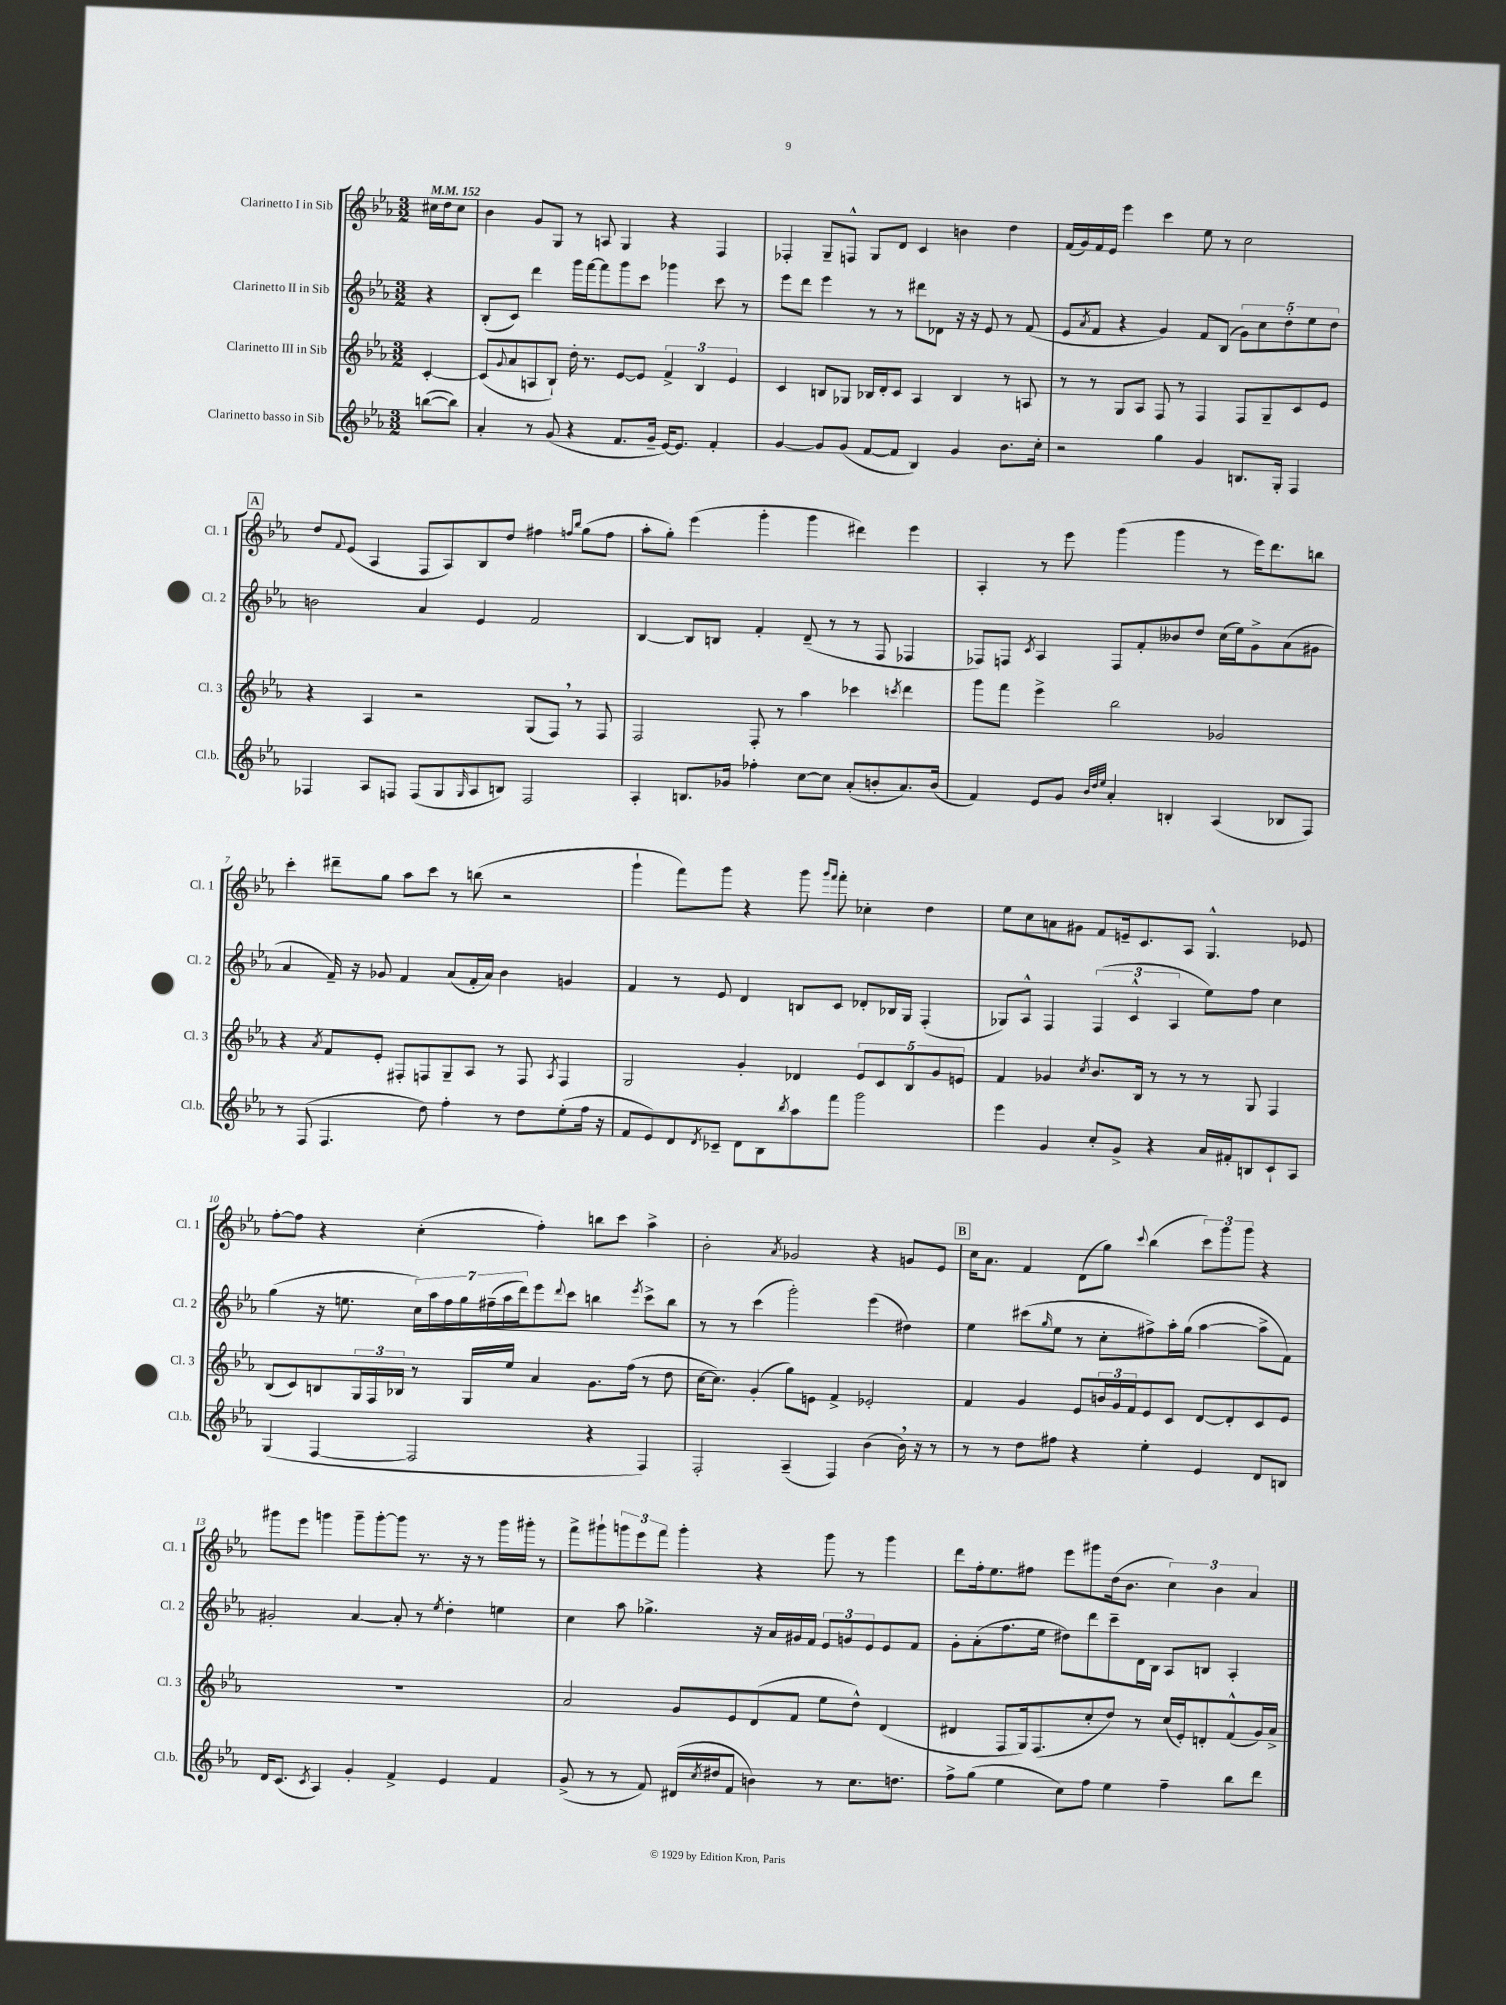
<<
\new StaffGroup <<
\new Staff = "s0" \with { instrumentName = "Clarinetto I in Sib" shortInstrumentName = "Cl. 1" } {
    \clef treble \key ees \major \numericTimeSignature \time 3/2 \partial 4 \tempo 4 = 152
    cis''16 d''16 cis''8 |
    bes'4 g'8 g8 r8 a8 g4 r4 f4 |
    fes4-. g8-- f8-^ g8 d'8 c'4 b'4 d''4 |
    f'16( g'16) f'16 ees'16 ees'''4 c'''4 ees''8 r8 c''2 |
    \mark \markup { \box "A" } d''8 \appoggiatura { f'8 } ees'8( aes4 f8 aes8) bes8 d''8 fis''4 \grace { f''16 bes''16 } g''8( f''8 |
    aes''8-. g''8-.) ees'''4( g'''4-. g'''4 dis'''4) ees'''4 |
    aes4-. r8 ees'''8 g'''4( g'''4 r8 ees'''16) d'''8. b''8 |
    c'''4-. dis'''8-- g''8 aes''8 c'''8 r8 b''8( r2 |
    g'''4-! f'''8) g'''8 r4 g'''8 \grace { g'''16 f'''16 } f'''8-. ces''4-. d''4 |
    ees''8 c''8 a'8 gis'8 f'8 e'16-- c'8. aes8 g4.-^ ees'8 |
    f''8~-. f''8 r4 c''4-.( f''4-.) b''8 c'''8 aes''4-> |
    bes'2-. \acciaccatura { aes'8 } ges'2 r4 g'8 ees'8 |
    \mark \markup { \box "B" } c''16 aes'8. f'4 d'8( g''8) \appoggiatura { c'''8 } bes''4( \tuplet 3/2 { c'''8) g'''8 g'''8 } r4 |
    gis'''8 ees'''8 g'''4 g'''8-- g'''8~-. g'''8 r8. r16 r8 g'''16 gis'''16-. r8 |
    f'''8-> gis'''8-! \tuplet 3/2 { g'''8 ees'''8 f'''8 } g'''4-. r4 g'''8 r8 g'''4 |
    d'''8 f''16-. ees''8. fis''8 ees'''8 gis'''8 d''16( bes'8. \tuplet 3/2 { c''4) bes'4 aes'4 } \bar "|." |
}
\new Staff = "s1" \with { instrumentName = "Clarinetto II in Sib" shortInstrumentName = "Cl. 2" } {
    \clef treble \key ees \major \numericTimeSignature \time 3/2 \partial 4
    r4 |
    bes8-.( c'8) d'''4 g'''16 f'''16~ f'''8 g'''8 c'''8 ges'''4 c'''8 r8 |
    ees'''8 d'''8 ees'''4 r8 r8 dis'''8 des'8 r16 r16 ees'8 r8 f'8( |
    ees'8 \acciaccatura { aes'8 } f'8 r4 g'4) f'8 bes8( \tuplet 5/4 { g'8) c''8 d''8-. ees''8 d''8 } |
    \mark \markup { \box "A" } b'2 aes'4 ees'4 f'2 |
    bes4~ bes8 b8 f'4-. d'8--( r8 r8 f8 fes4 |
    fes8) f8 \acciaccatura { c'8 } aes4 f8 f'8-. beses'8 d''8 c''16( ees''16) g'8-> aes'8( gis'8 |
    aes'4 f'16--) r16 ges'8 f'4 aes'8( f'16-. aes'16) bes'4 g'4 |
    f'4 r8 ees'8 d'4 b8 c'8 des'8-. bes16 g16 f4-.( |
    ges8) aes8-^ f4 \tuplet 3/2 { f4( c'4-^ aes4 } ees''8) f''8 c''4 |
    g''4( r16 e''8. \tuplet 7/4 { c''16) aes''16 f''16 g''16 fis''16--( aes''16 d'''16) } ees'''8 \appoggiatura { d'''8 } c'''8 b''4 \acciaccatura { ees'''8 } c'''8-> b''8 |
    r8 r8 c'''4( g'''2-.) ees'''4( dis''4) |
    \mark \markup { \box "B" } ees''4 cis'''8( \grace { g''16 } ees''8 r8 c''8-. fis''8->) aes''16-. g''16( aes''4~ aes''8-> f'8) |
    gis'2-. aes'4~ aes'8-. r8 \acciaccatura { ees''8 } d''4-. e''4 |
    c''4 aes''8 ges''4.-> r16 aes'16 gis'16 f'16 \tuplet 3/2 { ees'8 g'8 ees'8 } ees'8 f'8 |
    g'8-. aes'8-.( f''8. ees''16 dis''8) d'''8 c'''8-- d'16 bes16 aes8 b8 aes4-. \bar "|." |
}
\new Staff = "s2" \with { instrumentName = "Clarinetto III in Sib" shortInstrumentName = "Cl. 3" } {
    \clef treble \key ees \major \numericTimeSignature \time 3/2 \partial 4
    c'4~-. |
    c'8( \appoggiatura { g'8 } aes'8 a8 bes8-!) d''16-. r8. ees'8~ ees'8 \tuplet 3/2 { f'4-> bes4 ees'4 } |
    c'4 b8 ges8 bes16 d'16-. c'8 aes4 bes4 r8 a8 |
    r8 r8 g8 aes8 f8 r8 f4 f8 g8-- c'8 ees'8 |
    \mark \markup { \box "A" } r4 aes4 r2 g8( f8) \breathe r8 f8 |
    f2 f8-. r8 aes''4 ces'''4 \acciaccatura { c'''8 } d'''4 |
    g'''8 f'''8 ees'''4-> bes''2 ges'2 |
    r4 \acciaccatura { aes'8 } f'8 ees'8-. fis8-. f8 g8-- aes8 r8 f8 \acciaccatura { aes8 } f4 |
    g2 g'4-. des'4 \tuplet 5/4 { ees'8 c'8 bes8 g'8 e'8 } |
    f'4 ges'4 \acciaccatura { c''8 } bes'8. bes16 r8 r8 r8 g8 f4 |
    bes8( c'8) b8 \tuplet 3/2 { g16 f16 bes16 } r8 g16 ees''16 aes'4 g'8. f''16( r8 d''8 |
    c''16~ c''8.) g'4-.( g''8) e'8 f'4-> ees'2-. |
    \mark \markup { \box "B" } f'4 g'4 ees'8 \tuplet 3/2 { b'16 g'16 f'16 } ees'8 c'8 d'8~ d'8-. c'8 ees'8 |
    R1. |
    aes'2 g'8 ees'8 d'8( f'8 ees''8 d''8-^) d'4( |
    dis'4 f8 g16) f8.( c''8-. d''8) r8 c''16( ees'16-.) d'8-. f'8-^( g'16) aes'16-> \bar "|." |
}
\new Staff = "s3" \with { instrumentName = "Clarinetto basso in Sib" shortInstrumentName = "Cl.b." } {
    \clef treble \key ees \major \numericTimeSignature \time 3/2 \partial 4
    b''8~( b''8) |
    aes'4-. r8 g'8( r4 f'8. g'16-- ees'16~) ees'8. f'4-. |
    g'4~ g'8 g'8( f'8~ f'8 bes4) g'4 bes'8. c''16-. |
    r2 g''4 g'4 b8. g16-. f4 |
    \mark \markup { \box "A" } fes4 aes8 f8 f8( g8 \grace { g16 } aes8 b8) f2 |
    aes4-. b8. ges'16 fes''4-. c''8~ c''8 aes'8-.( b'8-. aes'8.) b'16( |
    f'4) ees'8 g'8 \grace { bes'32 d''32 ees''32 } aes'4-. b4-. aes4( bes8 f8) |
    r8 f8( f4. d''8) f''4-. r8 d''8 ees''8-.( f''16 r16 |
    f'8 ees'8) d'8 \acciaccatura { d'8 } ces'8-- d'8 bes8 \acciaccatura { bes''8 } aes''8 f'''8 g'''2 |
    ees'''4 g'4 c''8-. g'8-> r4 aes'16 fis'16-. b8 c'8-! aes8 |
    g4( f4~ f2 r4 f4) |
    f2-. aes4--( f4) bes'4( bes'16) \breathe r16 r8 |
    \mark \markup { \box "B" } r8 r8 d''8 fis''8 r4 ees''4-. ees'4 d'8 b8 |
    d'16 c'8.( \acciaccatura { c'8 } aes4) g'4-. f'4-> ees'4 f'4 |
    g'8->( r8 r8 f'8) dis'16( \acciaccatura { c''8 } dis''16 f'8 b'4) r8 c''8. d''8. |
    f''8-> g''8( ees''4 c''8) f''8 ees''4 f''4-- bes''8 d'''8 \bar "|." |
}
>>
>>
